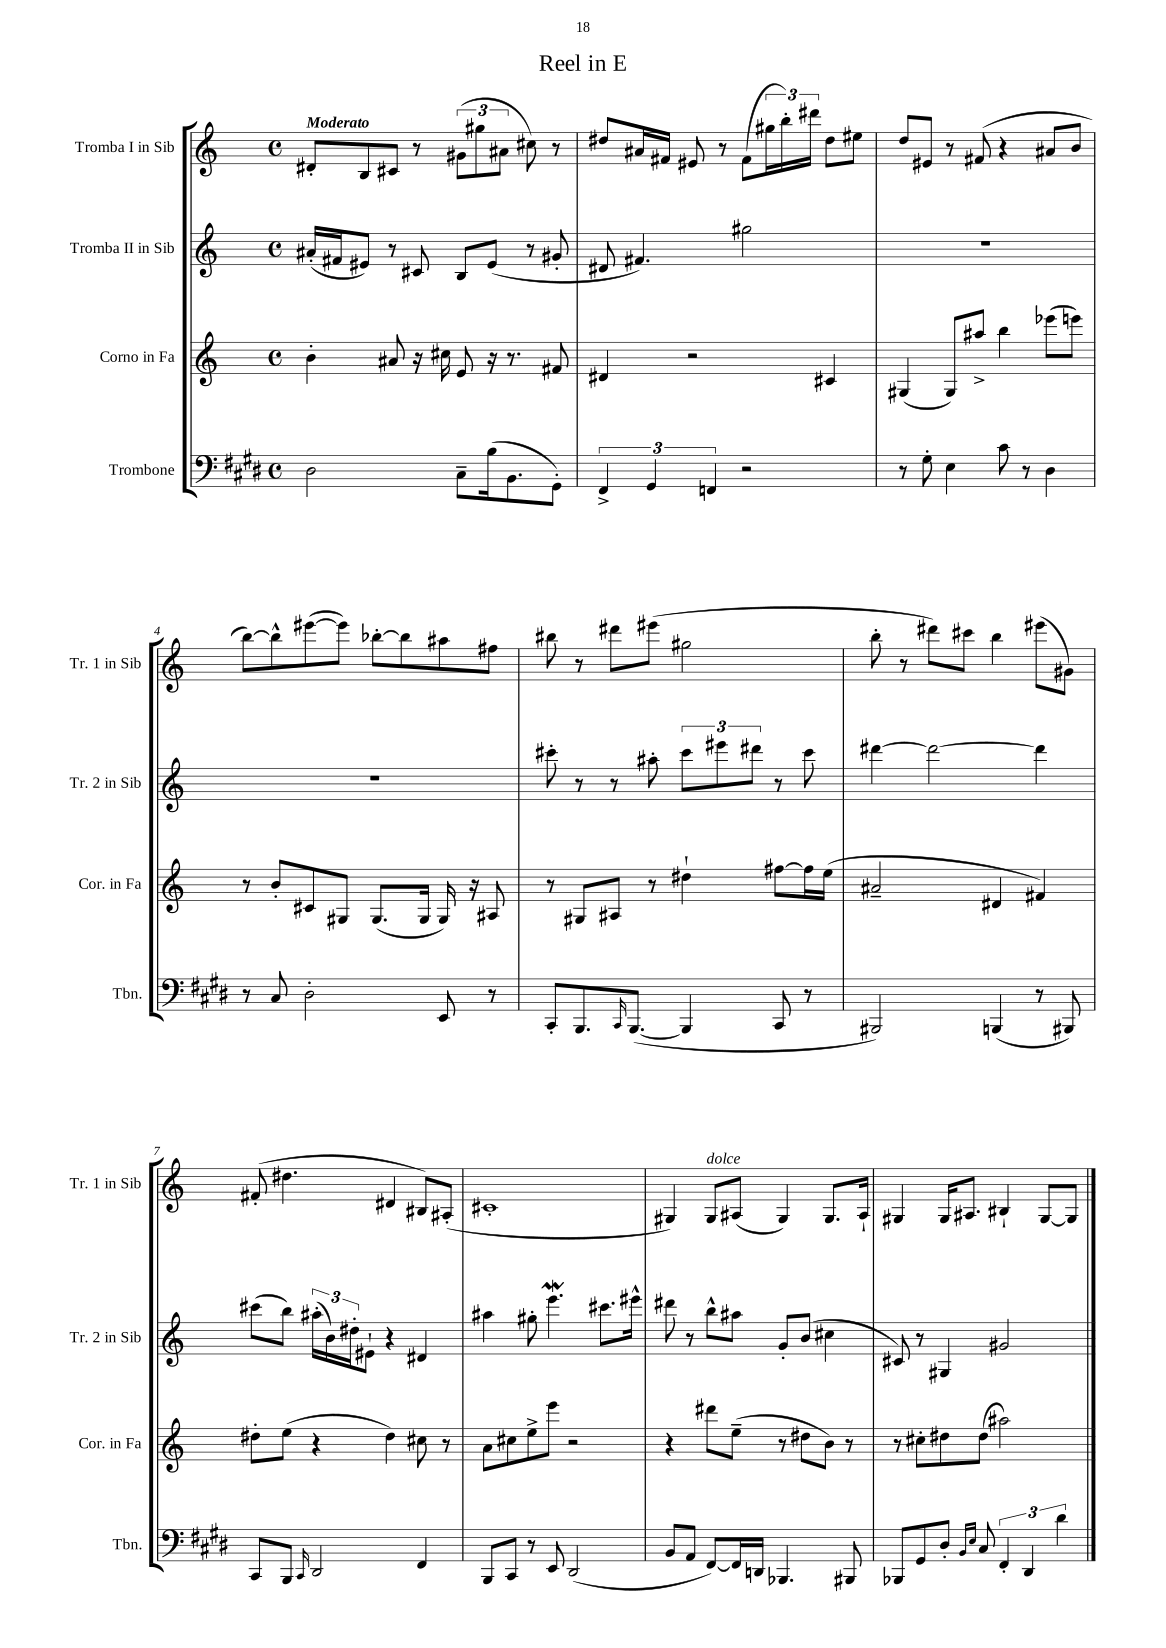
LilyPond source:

\header { title = "Reel in E" }
<<
\new StaffGroup <<
\new Staff = "s0" \with { instrumentName = "Tromba I in Sib" shortInstrumentName = "Tr. 1 in Sib" } {
    \clef treble \key c \major \defaultTimeSignature \time 4/4 \tempo "Moderato"
    dis'8-. b8 cis'8 r8 \tuplet 3/2 { gis'8( gis''8 ais'8 } cis''8) r8 |
    dis''8 ais'16 fis'16 eis'8 r8 fis'8( \tuplet 3/2 { gis''16 b''16-.) dis'''16 } dis''8 eis''8 |
    d''8 eis'8 r8 fis'8( r4 ais'8 b'8 |
    b''8~) b''8-^ eis'''8~( eis'''8) bes''8~-. bes''8 ais''8 fis''8 |
    bis''8 r8 dis'''8 eis'''8( gis''2 |
    b''8-. r8 dis'''8) cis'''8 b''4 eis'''8( gis'8) |
    fis'8-.( dis''4. dis'4 bis8) ais8-.( |
    cis'1-. |
    gis4) gis8^\markup { \italic "dolce" } ais8( gis4) gis8. ais16-! |
    gis4 gis16 ais8. bis4-! gis8~ gis8 \bar "|." |
}
\new Staff = "s1" \with { instrumentName = "Tromba II in Sib" shortInstrumentName = "Tr. 2 in Sib" } {
    \clef treble \key c \major \defaultTimeSignature \time 4/4
    ais'16-.( fis'16 eis'8) r8 cis'8 b8 eis'8( r8 gis'8-. |
    dis'8 fis'4.) gis''2 |
    R1 |
    R1 |
    cis'''8-. r8 r8 ais''8-. \tuplet 3/2 { cis'''8 eis'''8 dis'''8 } r8 cis'''8 |
    dis'''4~ dis'''2~ dis'''4 |
    cis'''8( b''8) \tuplet 3/2 { ais''16-.( b'16) dis''16-. } eis'8-! r4 dis'4 |
    ais''4 gis''8-. e'''4.\mordent cis'''8. eis'''16-^ |
    dis'''8 r8 b''8-^ ais''8 g'8-. b'8( cis''4 |
    cis'8) r8 gis4 gis'2 \bar "|." |
}
\new Staff = "s2" \with { instrumentName = "Corno in Fa" shortInstrumentName = "Cor. in Fa" } {
    \clef treble \key c \major \defaultTimeSignature \time 4/4
    b'4-. ais'8 r16 cis''16 e'8 r16 r8. fis'8 |
    dis'4 r2 cis'4 |
    gis4( gis8) ais''8-> b''4 ees'''8( e'''8) |
    r8 b'8-. cis'8 gis8 gis8.( gis16 gis16) r16 ais8 |
    r8 gis8 ais8 r8 dis''4-! fis''8~ fis''16 e''16( |
    ais'2-- dis'4 fis'4) |
    dis''8-. e''8( r4 dis''4) cis''8 r8 |
    a'8 cis''8 e''8-> e'''8 r2 |
    r4 dis'''8 e''8--( r8 dis''8 b'8) r8 |
    r8 cis''8-. dis''8 dis''8( ais''2) \bar "|." |
}
\new Staff = "s3" \with { instrumentName = "Trombone" shortInstrumentName = "Tbn." } {
    \clef bass \key e \major \defaultTimeSignature \time 4/4
    dis2 cis8-- b16( b,8. gis,8-.) |
    \tuplet 3/2 { fis,4-> gis,4 f,4 } r2 |
    r8 gis8-. e4 cis'8 r8 dis4 |
    r8 cis8 dis2-. e,8 r8 |
    cis,8-. b,,8. \grace { cis,16 } b,,8.~( b,,4 cis,8 r8 |
    bis,,2) b,,4( r8 bis,,8) |
    cis,8 b,,8 \grace { cis,16 } dis,2 fis,4 |
    b,,8 cis,8 r8 e,8 dis,2( |
    b,8 a,8 fis,8~) fis,16 d,16 bes,,4. bis,,8 |
    bes,,8 gis,8 dis8-. \grace { b,16 e16 } cis8 \tuplet 3/2 { fis,4-. dis,4 dis'4 } \bar "|." |
}
>>
>>
